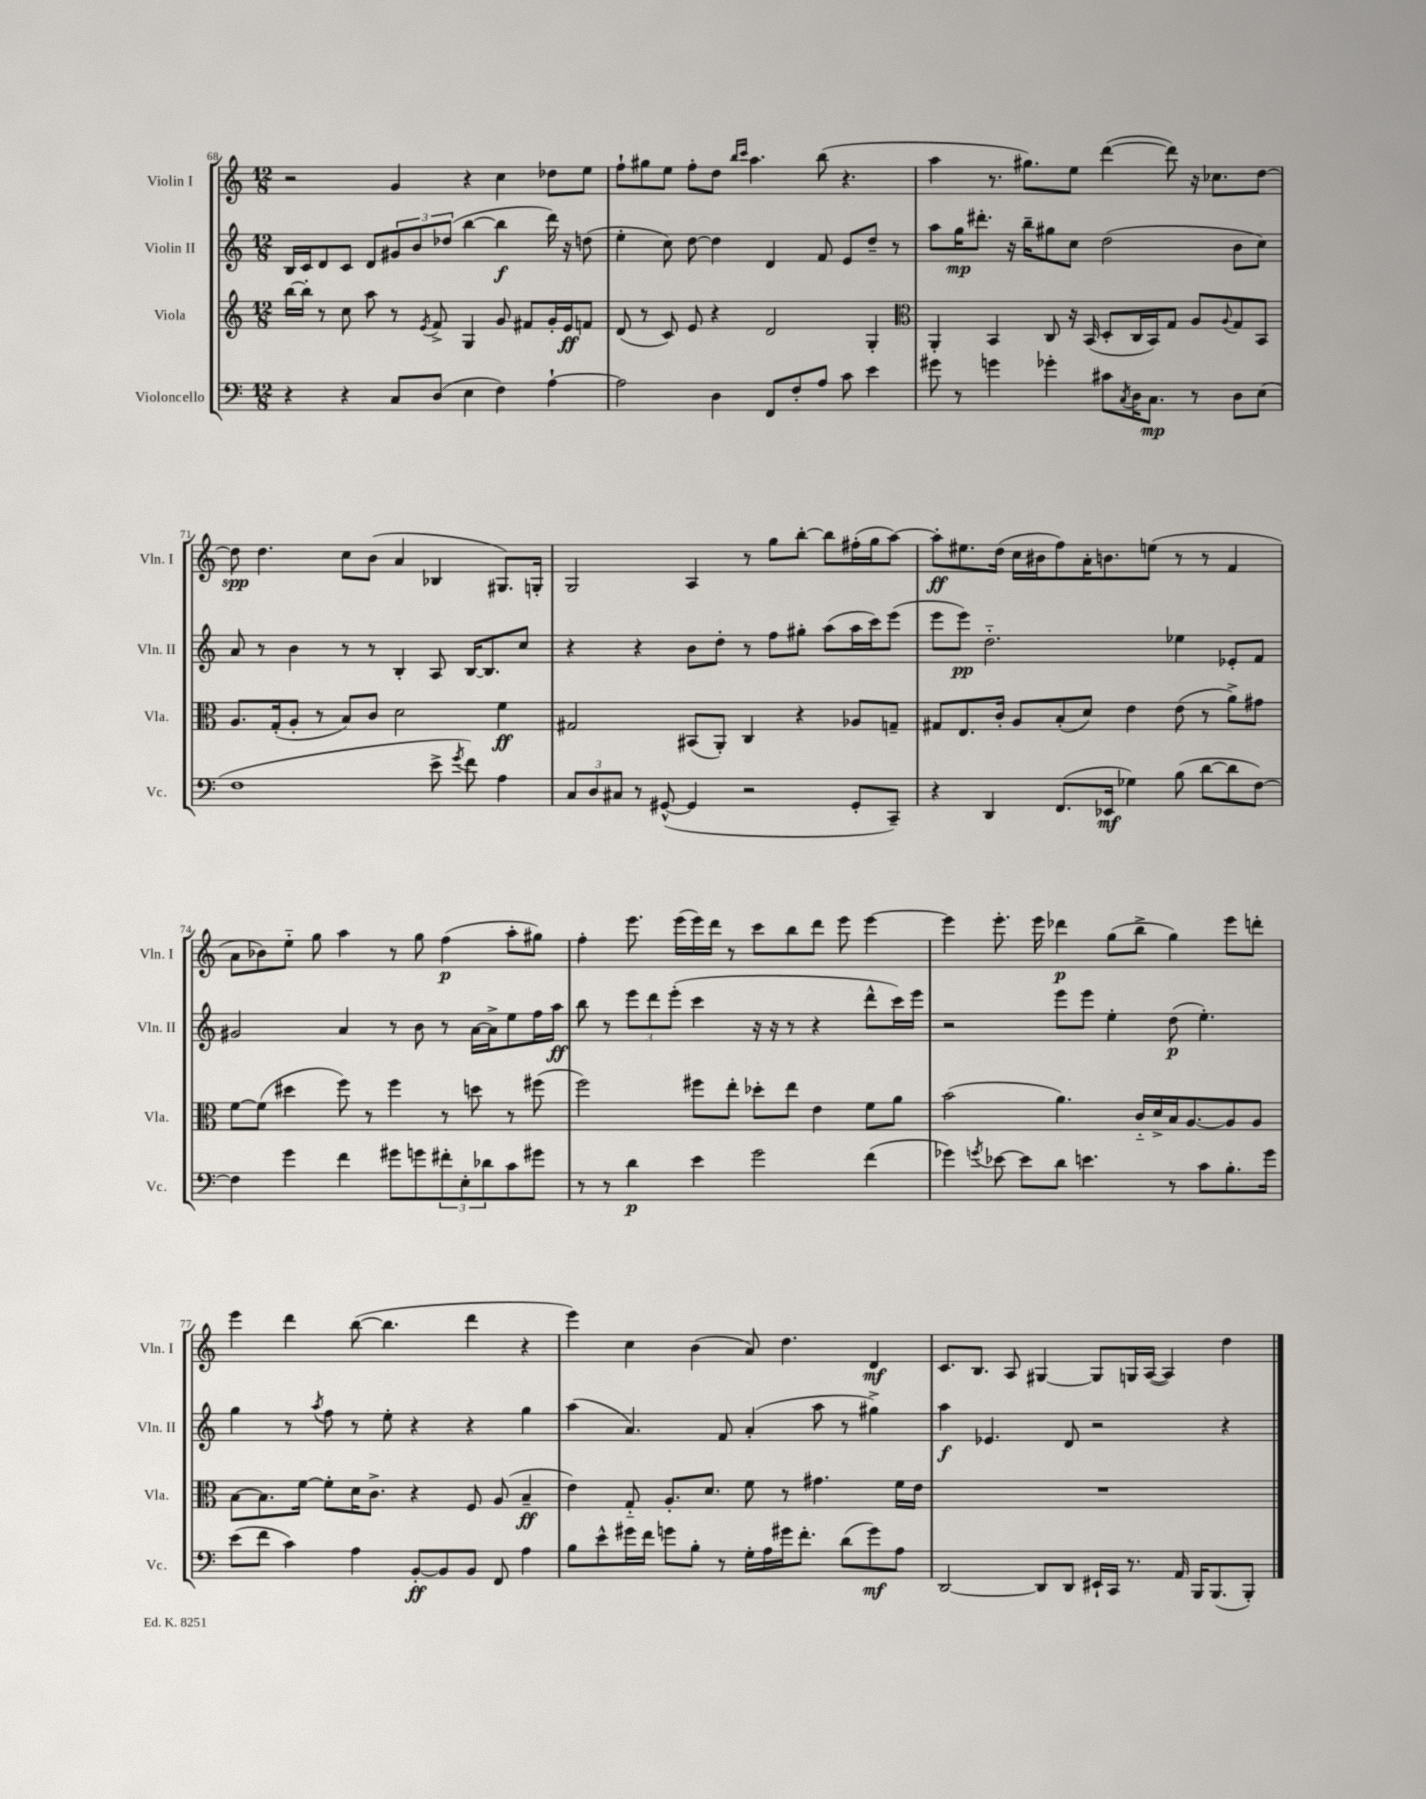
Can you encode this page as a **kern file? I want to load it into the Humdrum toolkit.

**kern	**kern	**kern	**kern
*staff4	*staff3	*staff2	*staff1
*clefF4	*clefG2	*clefG2	*clefG2
*k[]	*k[]	*k[]	*k[]
*M12/8	*M12/8	*M12/8	*M12/8
4r	[16bb	16B	2r
.	16bb']	16c	.
.	8r	8d	.
4r	8cc	8c	.
.	8aa	8d	.
8C	8r	12g#	4g
.	.	12b	.
.	8qe	.	.
(8D	8f^	.	.
.	.	(12dd-	.
4E	4G	[4bb	4r
4F)	8g	4bb]	4cc
.	8f#	.	.
[4A`	16g'	16ddd)	8dd-
.	16e	16r	.
.	8f	(8dd	8ee
=	=	=	=
2A]	(8d	4ee'	8ff`
.	8r	.	8gg#
.	8c)	8cc)	8ee
.	8e	[8dd	8ff'
4D	4r	4dd]	8dd
.	.	.	16qqbb
.	.	.	16qqccc
.	.	.	4.aa
8FF	2d	4d	.
8F'	.	.	.
8A	.	8f	(8bb
8c	.	8e	4.r
4e	4G'	8dd~	.
.	.	8r	.
=	=	=	=
*	*clefC3	*	*
8g#	4AA'	8aa	4aa
8r	.	16gg	.
.	.	8.ddd#'	.
4g	4BB	.	8.r
.	.	16r	.
.	.	16bb~	8.gg#)
4g-'	8C	8gg#	.
.	16r	8cc	8ee
.	(16BB	.	.
8c#	8D'	(2dd	([4ddd
8qC	.	.	.
16D	16C	.	.
8.C	16BB)	.	.
.	8G	.	8ddd])
8r	8A	.	16r
.	.	.	8.cc-
.	8qqA	.	.
8D	8G	8b	.
(8E	8BB	8cc)	[8dd
=	=	=	=
1F	8.A	8a	8dd]
.	.	8r	4.dd
.	(16G'	.	.
.	8A'	4b	.
.	8r	.	.
.	8B)	8r	8cc
.	8c	8r	(8b
.	2d	4B'	4a
8e^	.	8A	4B-
8qg	.	.	.
8f)	.	[16B	.
.	.	8.B]	.
4A	4f	.	8.G#)
.	.	8cc	.
.	.	.	16G'
=	=	=	=
12C	2G#	4r	2G
12D	.	.	.
12C#	.	.	.
8r	.	4r	.
([8GG#^^	.	.	.
4GG#]	(8BB#	8b	4A
.	8AA')	8dd'	.
2r	4C	8r	8r
.	.	8ff	8gg
.	4r	8gg#'	[8bb'
.	.	(8aa	8bb]
8GG#'	8A-	16aa	(16ff#'
.	.	16ccc)	16gg
8CC~)	8G~	(8eee	[8aa)
=	=	=	=
4r	8G#	8eee	8aa']
.	8.E	8eee)	8.ee#
4DD	.	2.dd'~	.
.	16c'	.	(16dd
.	8A	.	16cc
.	.	.	16b#
(8.FF	(8B'	.	8ff)
.	8d)	.	16a'
16EE-	.	.	8.b
4G-)	4e	.	.
.	.	.	(8ee
(8B	(8e	4ee-	8r
[8d	8r	.	8r
8d]	8a^)	8e-'	4f
[8F)	8g#	8f	.
=	=	=	=
4F]	[8f	2g#	8a
.	(8f]	.	8b-)
4g	4dd#	.	8ee'~
.	.	.	8gg
4f	8ff)	4a	4aa
.	8r	.	.
8g#	4ff	8r	8r
8g	.	8b	8gg
12f#'	8r	8r	(4ff
12E'	.	.	.
.	8dd	[16a	.
12d-	.	.	.
.	.	16a^]	.
8c	8r	8ee	8aa'
8g#	(8ff#	16ff	8gg#)
.	.	16aa	.
=	=	=	=
8r	2ff)	8bb	4ff'
8r	.	8r	.
4d	.	12eee	8.eee
.	.	12ddd	.
.	.	(12eee'	.
.	.	.	(16eee
4e	8ff#	4ccc	16eee)
.	.	.	16ddd
.	8ee'	.	8r
2g	8dd-'	16r	8ccc
.	.	16r	.
.	8ee	8r	8bb
.	4e	4r	8ddd
.	.	.	8eee
(4f	8f	8ddd^^	[4eee
.	8a	16ccc)	.
.	.	16eee	.
=	=	=	=
4g-)	(2b	2r	4eee]
8qg	.	.	.
[8e-	.	.	8.eee'
8e-]	.	.	.
.	.	.	16eee
8d	4.a)	8eee	4ddd-
4.e	.	8eee	.
.	.	4ee'	(8gg
.	16c'~	.	8bb^
.	16d^	.	.
8r	16B	(8dd	4gg)
.	[8.A	.	.
8c	.	4.ee')	.
8.B'	8A]	.	8eee
.	8A	.	8ddd'
16g	.	.	.
=	=	=	=
(8e	[8B	4gg	4eee
8f	8.B]	.	.
4c)	.	8r	4ddd
.	[16f	.	.
.	.	8qaa	.
.	8f']	8ff	.
4A	16d	8r	([8bb
.	8.c^	.	.
.	.	8ee'	4.bb]
[8BB'	4r	4r	.
8BB]	.	.	.
8BB	8F	4r	4ddd
8FF	(8A	.	.
4A	4B~	4gg	4r
=	=	=	=
8B	4e)	(4aa	4eee)
8e^^	.	.	.
16g#	8G'~	4.a)	4cc
16f	.	.	.
8g	8.A'	.	.
8B'	.	.	(4b
.	8.d	.	.
8r	.	8f	.
16G'	8f	(4a'	8a)
16A	.	.	.
16g#	8r	.	4.dd
8.f'	.	.	.
.	4.g#	8aa	.
(8d	.	8r	.
8g#)	.	4gg#^)	4d
8A	16f	.	.
.	16e	.	.
=	=	=	=
[2DD	1.r	4aa	8.c
.	.	.	8.B
.	.	4.e-	.
.	.	.	8A
8DD]	.	.	[4G#
8DD	.	8d	.
16EE#`	.	2r	8G#]
16CC	.	.	.
8.r	.	.	16G
.	.	.	([16A
.	.	.	4A])
16AA	.	.	.
16BBB	.	.	.
(8.BBB	.	.	.
.	.	4r	4dd
8BBB')	.	.	.
==	==	==	==
*-	*-	*-	*-
